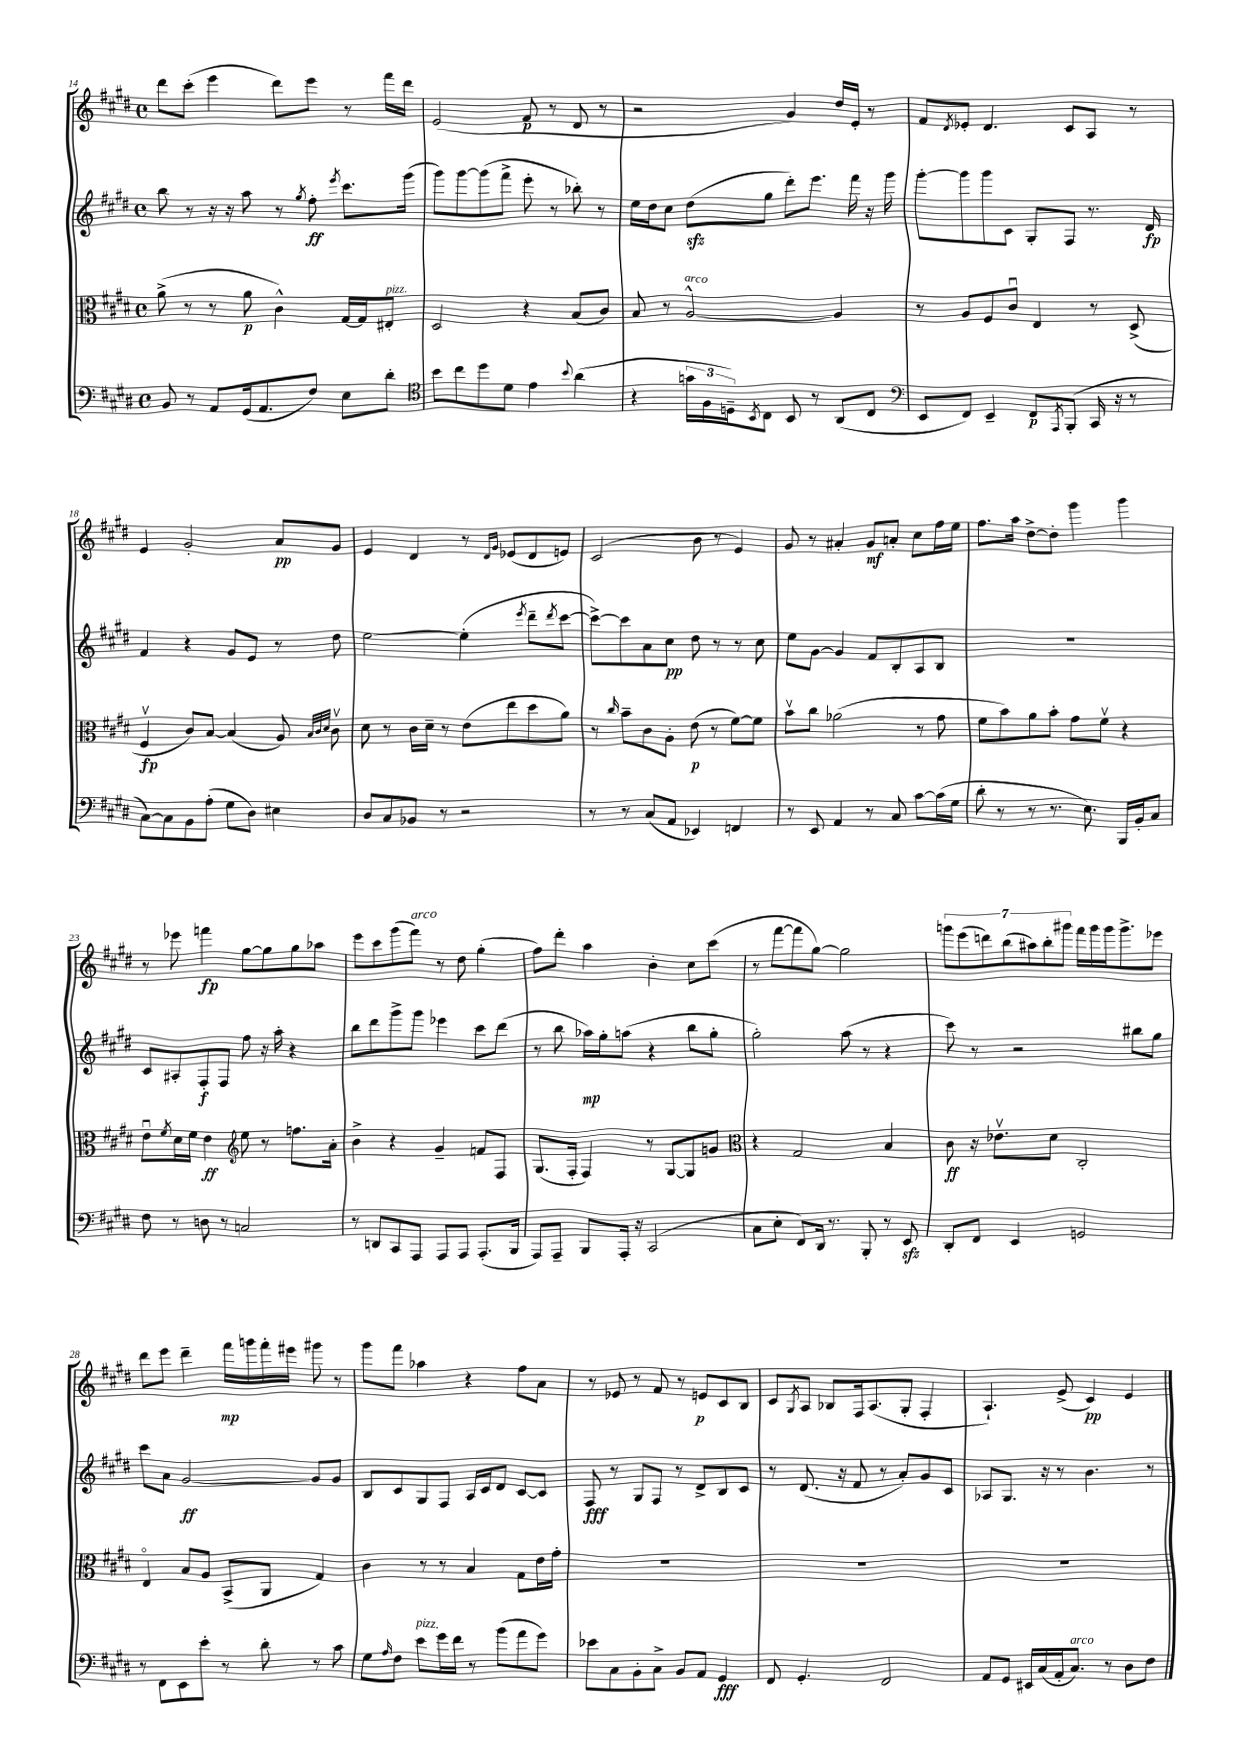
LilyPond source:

<<
\new StaffGroup <<
\new Staff = "s0" {
    \clef treble \key e \major \defaultTimeSignature \time 4/4
    dis'''8 cis'''8-.( e'''4 dis'''8) e'''8 r8 fis'''16 dis'''16 |
    e'2( fis'8\p r8 dis'8 r8 |
    r2 gis'4) dis''16 e'16-. r8 |
    fis'8 \acciaccatura { dis'8 } ees'8-. dis'4. cis'8 a8 r8 |
    e'4 gis'2-. a'8\pp gis'8 |
    e'4 dis'4 r8 \grace { dis'16 gis'16 } ees'8( dis'8 e'8) |
    cis'2( b'8 r8 e'4) |
    gis'8 r8 ais'4-. gis'8\mf a'8-. cis''8 fis''16 e''16 |
    fis''8. a''16 dis''8~-> dis''8-. gis'''4 gis'''4 |
    r8 ees'''8 f'''4\fp gis''8~ gis''8 gis''8 aes''8 |
    e'''8 cis'''8 gis'''8( fis'''8^\markup { \italic "arco" }) r8 dis''8 gis''4-.( |
    fis''8) dis'''8-. a''4 b'4-. cis''8 cis'''8( |
    r8 fis'''8~ fis'''8 gis''8~) gis''2 |
    \tuplet 7/4 { g'''8 e'''8( d'''8) b''8( ais''8) b''8-. gis'''8 } fis'''16 gis'''16 gis'''16 gis'''8.-> ees'''8 |
    dis'''8 e'''8 dis'''4-- fis'''16\mp g'''16 fis'''16-. eis'''16 gis'''8 r8 |
    gis'''8 fis'''8 aes''4 r4 fis''8 a'8 |
    r8 ees'8 r8 fis'8 r8 e'8\p cis'8 b8 |
    cis'8 \acciaccatura { gis8 } a8 bes8 fis16 a8.( gis8-. fis4-. |
    a4.-!) e'8->( cis'4\pp) e'4 \bar "|." |
}
\new Staff = "s1" {
    \clef treble \key e \major \defaultTimeSignature \time 4/4
    b''8 r8 r16 r16 a''8 r8 \acciaccatura { gis''8 } fis''8-.\ff \acciaccatura { e'''8 } cis'''8. gis'''16( |
    gis'''8) gis'''8~ gis'''8( fis'''8-> e'''8-. r8 bes''8-.) r8 |
    e''16 dis''16 cis''8 dis''8\sfz( gis''8 dis'''8-.) e'''8. fis'''16 r16 gis'''16 |
    gis'''8~-. gis'''8 gis'''8 cis'8 gis8-. fis8 r8. dis'16\fp |
    fis'4 r4 gis'8 e'8 r8 dis''8 |
    e''2~ e''4-.( \acciaccatura { e'''8 } dis'''8-- \acciaccatura { dis'''8 } cis'''8~ |
    cis'''8~->) cis'''8 a'8 cis''8\pp dis''8 r8 r8 cis''8 |
    e''8 gis'8~ gis'4 fis'8 b8-. a8 b8 |
    R1 |
    cis'8 ais8-. fis8-.\f fis8 fis''8 r16 a''16-. r4 |
    b''8 dis'''8 gis'''8-> gis'''8 ees'''4 cis'''8 dis'''8( |
    r8 b''8 aes''16\mp) gis''16-. a''8( r4 b''8 gis''8-. |
    gis''2-.) a''8( r8 r4 |
    cis'''8) r8 r2 bis''8 gis''8 |
    cis'''8 a'8 gis'2~\ff gis'8 gis'8 |
    b8 cis'8 gis8 fis8 a16 cis'16 dis'8 cis'8~ cis'8 |
    fis8\fff r8 gis8 fis8 r8 dis'8-> b8 cis'8 |
    r8 dis'8.( r16 fis'8 r8 a'8-.) gis'8 cis'8 |
    aes8 gis8. r16 r8 b'4. r8 \bar "|." |
}
\new Staff = "s2" {
    \clef alto \key e \major \defaultTimeSignature \time 4/4
    a'8->( r8 r8 a'8\p cis'4-^) gis16~ gis16 eis8-.^\markup { \italic "pizz." } |
    dis2 r4 b8( cis'8) |
    b8 r8 a2~-^^\markup { \italic "arco" } a4 |
    r8 a8 fis8 cis'8\downbow e4 r8 dis8->( |
    fis4\upbow\fp cis'8) b8~ b4( a8) \grace { b32 cis'32 dis'32 } cis'8\upbow |
    dis'8 r8 cis'16 dis'16-- r8 e'8( e''8 dis''8 a'8) |
    r8 \grace { cis''16 } b'8-- cis'8 a8-. e'8\p( r8 fis'8~) fis'8 |
    b'8\upbow cis''8 aes'2( r8 gis'8 |
    fis'8 b'8) a'8 b'8-. gis'8 fis'8\upbow r4 |
    e'8\downbow \acciaccatura { fis'8 } dis'16 fis'16 e'4\ff \clef treble e''8 r8 f''8. a'16-. |
    b'4-> r4 gis'4-- f'8 fis8 |
    gis8.( fis16-. fis4) r8 gis8~ gis8 g'8 |
    \clef alto r4 gis2 b4 |
    cis'8\ff r16 ees'8.\upbow dis'8 cis2-. |
    e4\flageolet b8 a8 b,8->( a,8 gis4) |
    cis'4 r8 r8 b4 gis8 e'16 gis'16-. |
    R1 |
    R1 |
    R1 \bar "|." |
}
\new Staff = "s3" {
    \clef bass \key e \major \defaultTimeSignature \time 4/4
    b,8 r8 a,8 gis,16( a,8. fis8) e8 dis'8-. |
    \clef tenor b'8 cis''8 dis''8 dis'8 e'4 \appoggiatura { b'8 } a'4( |
    r4 \tuplet 3/2 { g'16 fis16 d16--) } \acciaccatura { b,8 } cis8 b,8 r8 a,8( cis8 |
    \clef bass e,8 fis,8) e,4-- fis,8\p \acciaccatura { a,,8 } b,,8-.( cis,16 r16 r8 |
    cis8~) cis8 b,8 a8-.( gis8 dis8) eis4 |
    dis8 cis8 bes,8 r8 r2 |
    r8 r8 cis8( a,8 ees,4) f,4 |
    r8 e,8 a,4 r8 cis8 cis'8~ cis'16( gis16 |
    dis'8-. r8 r8 r8. e8.) b,,16 b,16-. cis8 |
    fis8 r8 d8 r8 c2 |
    r8 d,8 cis,8 a,,8 a,,8 a,,8 a,,8.-.( b,,16 |
    a,,8) a,,8-- b,,8 a,,16-. r16 cis,2( |
    cis8 e8-. fis,8) dis,16 r8. b,,8-. r8 e,8\sfz |
    dis,8-. fis,8 e,4 g,2 |
    r8 fis,8 e,8 e'8-. r8 dis'8-. r8 cis'8 |
    gis8 \grace { a16 } fis8 e'8^\markup { \italic "pizz." } gis'16 fis'16 r8 b'8( a'8 gis'8) |
    ees'8 cis8 b,8-. cis8-> b,8 a,8 gis,4\fff |
    fis,8 gis,4.-. fis,2 |
    a,8 gis,8 eis,16 cis16( a,16-. cis8.^\markup { \italic "arco" }) r8 dis8 fis8 \bar "|." |
}
>>
>>
\layout { \context { \Score currentBarNumber = #14 } }
